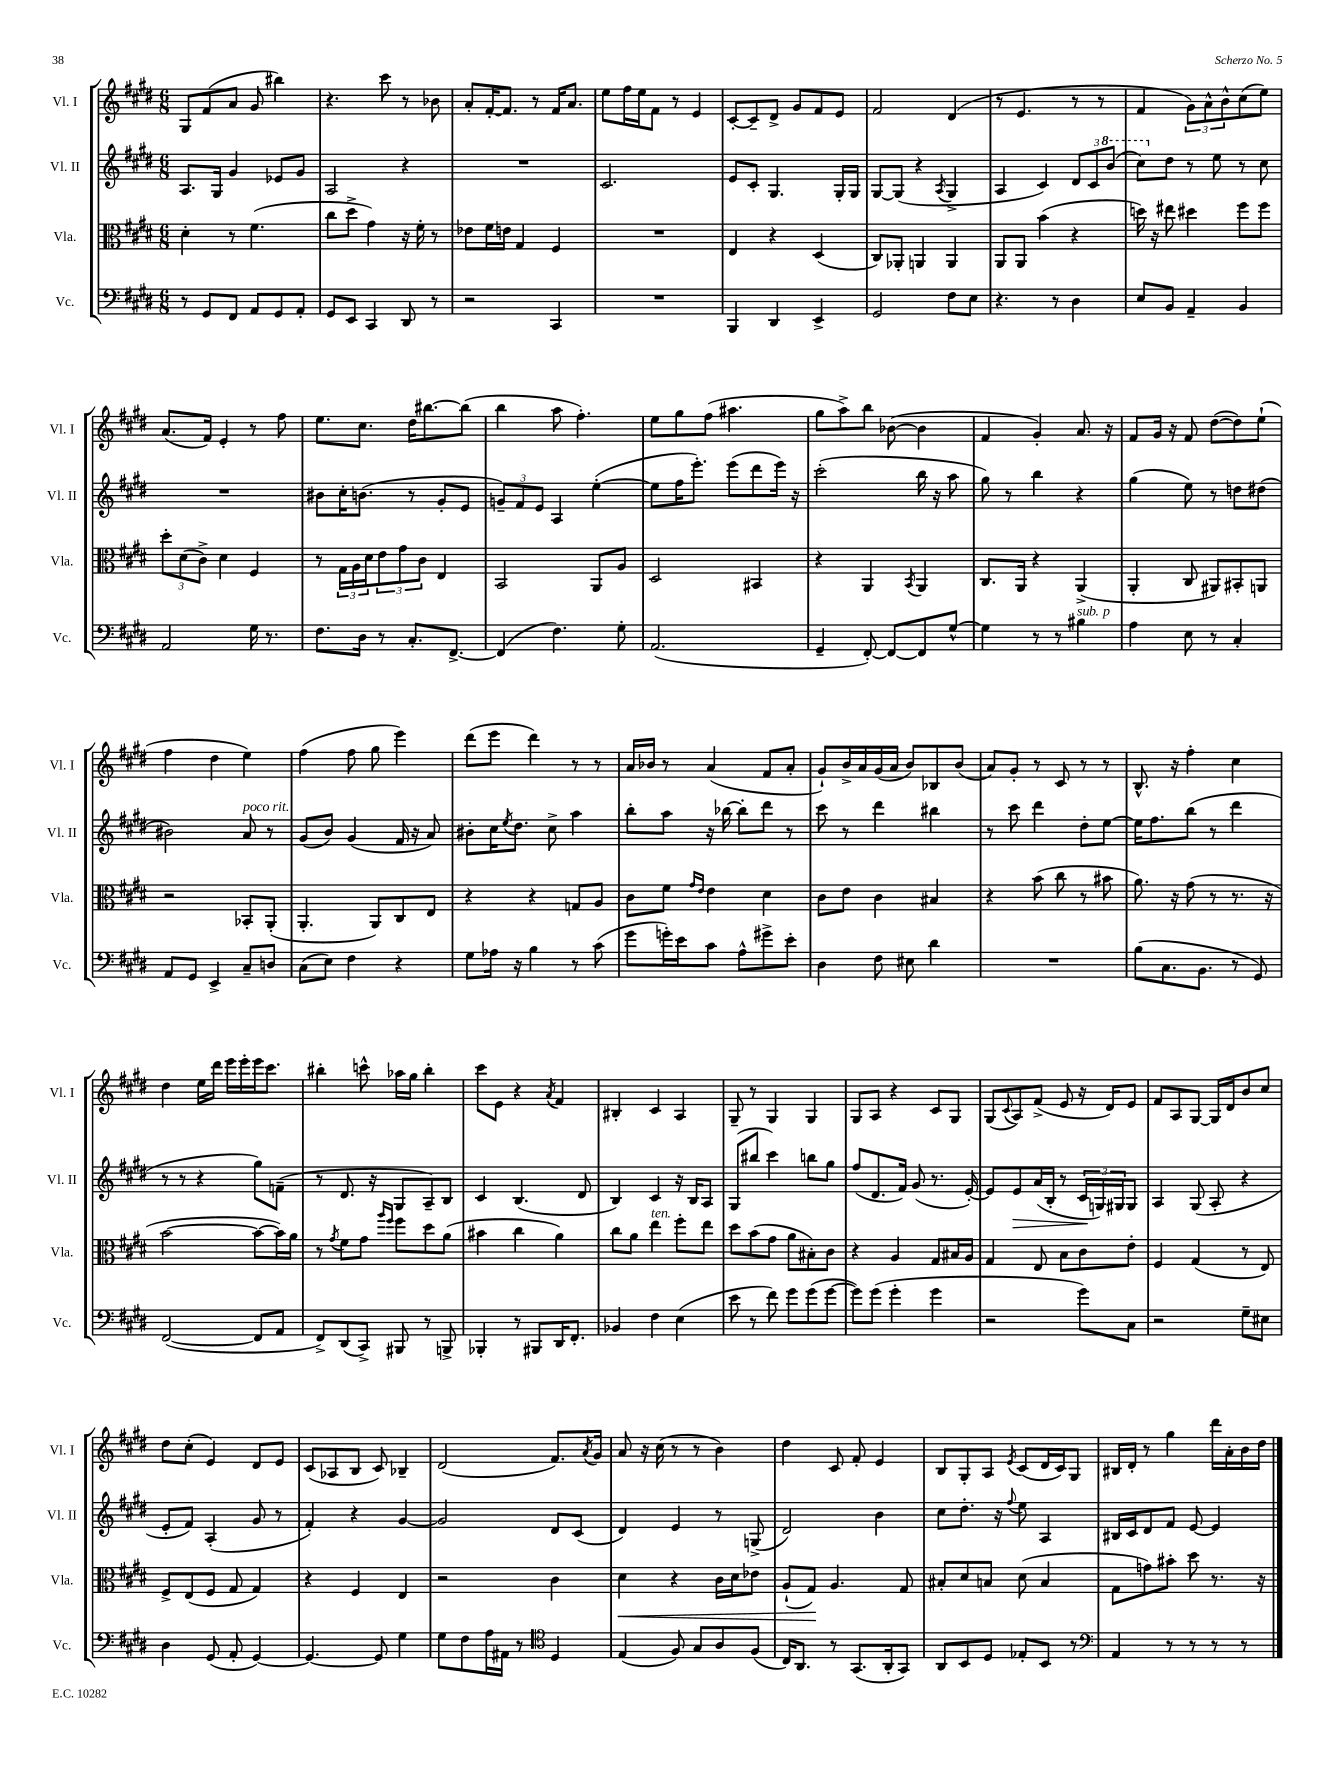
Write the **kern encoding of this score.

**kern	**kern	**kern	**kern
*staff4	*staff3	*staff2	*staff1
*clefF4	*clefC3	*clefG2	*clefG2
*k[f#c#g#d#]	*k[f#c#g#d#]	*k[f#c#g#d#]	*k[f#c#g#d#]
*M6/8	*M6/8	*M6/8	*M6/8
8r	4d#'	8.A	8G#
8GG#	.	.	(8f#
.	.	16G#	.
8FF#	8r	4g#	8a
8AA	(4.f#	.	8g#
8GG#	.	8e-	4bb#)
8AA'	.	8g#	.
=	=	=	=
8GG#	8cc#	2A	4.r
8EE	8dd#^	.	.
4CC#	4g#)	.	.
.	.	.	8ccc#
8DD#	16r	4r	8r
.	16f#'	.	.
8r	8r	.	8b-
=	=	=	=
2r	8e-	2.r	8a'
.	16f#	.	[16f#'
.	16e	.	8.f#]
.	4G#	.	.
.	.	.	8r
4CC#	4F#	.	16f#
.	.	.	8.a
=	=	=	=
2.r	2.r	2.c#	8ee
.	.	.	16ff#
.	.	.	16ee
.	.	.	8f#
.	.	.	8r
.	.	.	4e
=	=	=	=
4BBB	4E	8e	[8c#'
.	.	8c#'	8c#~]
4DD#	4r	4.G#	8d#^
.	.	.	8g#
4EE^	(4D#	.	8f#
.	.	16G#'	8e
.	.	16G#	.
=	=	=	=
2GG#	8C#)	[8G#	2f#
.	8AA-'	(8G#]	.
.	4AA	4r	.
.	.	8qA	.
8F#	4AA	4G#^	(4d#
8E	.	.	.
=	=	=	=
4.r	8AA	4A	8r
.	8AA	.	4.e
.	(4b	4c#)	.
8r	.	.	.
4D#	4r	12d#	8r
.	.	12c#	.
.	.	.	8r
.	.	(12bb	.
=	=	=	=
8E	16dd)	8ccc#)	4f#
.	16r	.	.
8BB	8ee#	8dd#	.
4AA~	4dd#	8r	12g#)
.	.	.	12a^^
.	.	8ee	.
.	.	.	12b^^
4BB	8ff#	8r	(8cc#
.	8ff#	8cc#	8ee)
=	=	=	=
2AA	12dd#'	2.r	(8.a
.	(12d#	.	.
.	12c#^)	.	.
.	.	.	16f#)
.	4d#	.	4e'
16G#	4F#	.	8r
8.r	.	.	.
.	.	.	8ff#
=	=	=	=
8.F#	8r	8b#	8.ee
.	24G#	16cc#'	.
.	24A	.	.
16D#	.	(8.b	8.cc#
.	24d#	.	.
8r	12e	.	.
.	12g#	.	.
8.C#'	.	8r	16dd#
.	12c#	.	.
.	.	.	[8.bb#
.	4E	8g#'	.
[8.FF#^	.	.	.
.	.	8e	(8bb#]
=	=	=	=
(4FF#]	2BB	12g~)	4bb
.	.	12f#	.
.	.	12e	.
4.F#)	.	4A	8aa
.	.	.	4.ff#')
.	8AA	([4ee'	.
8G#'	8A	.	.
=	=	=	=
(2.AA	2D#	8ee]	8ee
.	.	16ff#	8gg#
.	.	8.eee')	.
.	.	.	(8ff#
.	.	(8eee	4.aa#
.	4BB#	8ddd#	.
.	.	16eee)	.
.	.	16r	.
=	=	=	=
4GG#~	4r	(2ccc#'	8gg#
.	.	.	8aa^)
[8FF#')	4AA	.	8bb
8FF#_	.	.	([8b-
.	8qBB	.	.
8FF#]	4AA	16bb	4b-]
.	.	16r	.
[8G#^^	.	8aa	.
=	=	=	=
4G#]	8.C#	8gg#)	4f#
.	.	8r	.
.	16AA	.	.
8r	4r	4bb	4g#')
8r	.	.	.
4B#	(4AA^	4r	8.a
.	.	.	16r
=	=	=	=
4A	4AA'	(4gg#	8f#
.	.	.	16g#
.	.	.	16r
8E	8C#	8ee)	8f#
8r	8AA#)	8r	([8dd#
4C#'	8BB#'	8dd	8dd#])
.	8AA	(8dd#	(8ee`
=	=	=	=
8AA	2r	2b#)	4ff#
8GG#	.	.	.
4EE^	.	.	4dd#
8C#~	8BB-'	8a	4ee)
8D	(8AA'	8r	.
=	=	=	=
(8C#	4.AA'	(8g#	(4ff#
8E)	.	8b)	.
4F#	.	(4g#	8ff#
.	8AA)	.	8gg#
4r	8C#	16f#	4eee)
.	.	16r	.
.	8E	8a)	.
=	=	=	=
8G#	4r	8b#'	(8ddd#
16A-	.	16cc#	8eee
.	.	8qee	.
16r	.	8.dd#	.
4B	4r	.	4ddd#)
.	.	8cc#^	.
8r	8G	4aa	8r
(8c#	8A	.	8r
=	=	=	=
8g#	8c#	8bb'	16a
.	.	.	16b-
16g')	8f#	8aa	8r
16e	.	.	.
.	16qqg#	.	.
.	16qqe	.	.
8c#	4e	16r	(4a
.	.	[16bb-	.
8A^^	.	8bb-']	.
8g#^	4d#	8ddd#	8f#
8e'	.	8r	8a'
=	=	=	=
4D#	8c#	8ccc#	8g#`)
.	8e	8r	16b^
.	.	.	16a
8F#	4c#	4ddd#	(16g#
.	.	.	16a
8E#	.	.	8b)
4d#	4B#	4bb#	8B-
.	.	.	(8b
=	=	=	=
2.r	4r	8r	8a)
.	.	8ccc#	8g#'
.	(8b	4ddd#	8r
.	8cc#	.	8c#
.	8r	8dd#'	8r
.	8b#	[8ee	8r
=	=	=	=
(8B	8.a)	16ee]	8.B^^
.	.	8.ff#	.
8.C#	.	.	.
.	16r	.	16r
.	(8g#	(8bb	4ff#'
8.BB	.	.	.
.	8r	8r	.
8r	8.r	4ddd#	4cc#
8GG#)	.	.	.
.	16r	.	.
=	=	=	=
([2FF#	[2b	8r	4dd#
.	.	8r	.
.	.	4r	16ee
.	.	.	16ddd#
.	.	.	16eee
.	.	.	16eee'
8FF#]	8b_	8gg#)	16eee
.	.	.	8.ccc#
8AA	16b])	(8f~	.
.	16a	.	.
=	=	=	=
8FF#^)	8r	8r	4bb#'
.	8qg#	.	.
(8DD#	8f#	8.d#	.
8CC#^)	8g#	.	8ccc^^
.	.	16r	.
.	16qqaa	.	.
.	16qqff#	.	.
8BBB#	8ff#	8G#	16aa-
.	.	.	16gg#
8r	8dd#	8A~)	4bb#'
8BBB^	(8a	8B	.
=	=	=	=
4BBB-'	4b#	4c#	8ccc#
.	.	.	8e
8r	4cc#	(4.B	4r
8BBB#	.	.	.
.	.	.	8qa
16DD#	4a)	.	4f#
8.FF#'	.	.	.
.	.	8d#	.
=	=	=	=
4BB-	8cc#	4B)	4B#'
.	8a	.	.
4F#	4ee	4c#	4c#
(4E	8ff#'	16r	4A
.	.	16B	.
.	8ee	8A	.
=	=	=	=
8e	8dd#	(8G#	8G#~
8r	(8b	8bb#	8r
8f#)	8g#	4ccc#)	4G#
8g#	8a	.	.
(8g#	8B#')	8bb	4G#
[8g#	8c#	8gg#	.
=	=	=	=
8g#])	4r	(8ff#	8G#
(8g#	.	8.d#	8A
4g#'	4A	.	4r
.	.	16f#)	.
.	.	(8g#	.
4g#	8G#	8.r	8c#
.	16B#	.	8G#
.	16A	[16e')	.
=	=	=	=
2r	4G#	8e]	(8G#
.	.	.	8qqc#
.	.	8e	8A)
.	8E	(16a	(8f#^
.	.	16B'	.
.	8B	8r	8e
8g#)	8c#	24c#	16r
.	.	24G)	.
.	.	.	16d#)
.	.	24G#	.
8C#	8e'	8G#	8e
=	=	=	=
2r	4F#	4A	8f#
.	.	.	8A
.	(4G#	(8G#	[8G#
.	.	8A'	16G#]
.	.	.	16d#
8G#~	8r	4r	8b
8E#	8E)	.	8cc#
=	=	=	=
4D#	8F#^	8e'	8dd#
.	(8E	8f#)	(8cc#'
(8GG#	8F#	(4A'	4e)
8AA'	8G#	.	.
[4GG#)	4G#)	8g#	8d#
.	.	8r	8e
=	=	=	=
4.GG#_	4r	4f#')	(8c#
.	.	.	8A-
.	4F#	4r	8B
8GG#]	.	.	8c#)
4G#	4E	[4g#	4B-~
=	=	=	=
8G#	2r	2g#]	(2d#
8F#	.	.	.
16A	.	.	.
16AA#	.	.	.
8r	.	.	.
*clefC4	*	*	*
4D#	4c#	8d#	8.f#)
.	.	(8c#	.
.	.	.	8qa
.	.	.	16g#
=	=	=	=
(4E	4d#	4d#)	8a
.	.	.	16r
.	.	.	(16cc#
8F#)	4r	4e	8r
8G#	.	.	8r
8A	16c#	8r	4b)
.	16d#	.	.
(8F#	8e-	(8G^	.
=	=	=	=
16C#)	(8A`	2d#)	4dd#
8.AA	.	.	.
.	8G#)	.	.
8r	4.A	.	8c#
(8.GG#	.	.	8f#'
.	.	4b	4e
16AA'	.	.	.
8GG#)	8G#	.	.
=	=	=	=
8AA	8B#'	8cc#	8B
8BB	8d#	8.dd#'	8G#'
8D#	8B	.	8A
.	.	16r	.
.	.	8qqff#	8qe
8E-'	(8d#	8ee	(8c#
8BB	4B	4A	16d#
.	.	.	16c#)
8r	.	.	8G#
=	=	=	=
*clefF4	*	*	*
4AA	8G#	16B#	16B#
.	.	16c#	16d#'
.	8g)	8d#	8r
8r	8b#'	8f#	4gg#
8r	8dd#	[8e	.
8r	8.r	4e]	16ddd#
.	.	.	16a'
8r	.	.	16b
.	16r	.	16dd#
==	==	==	==
*-	*-	*-	*-
